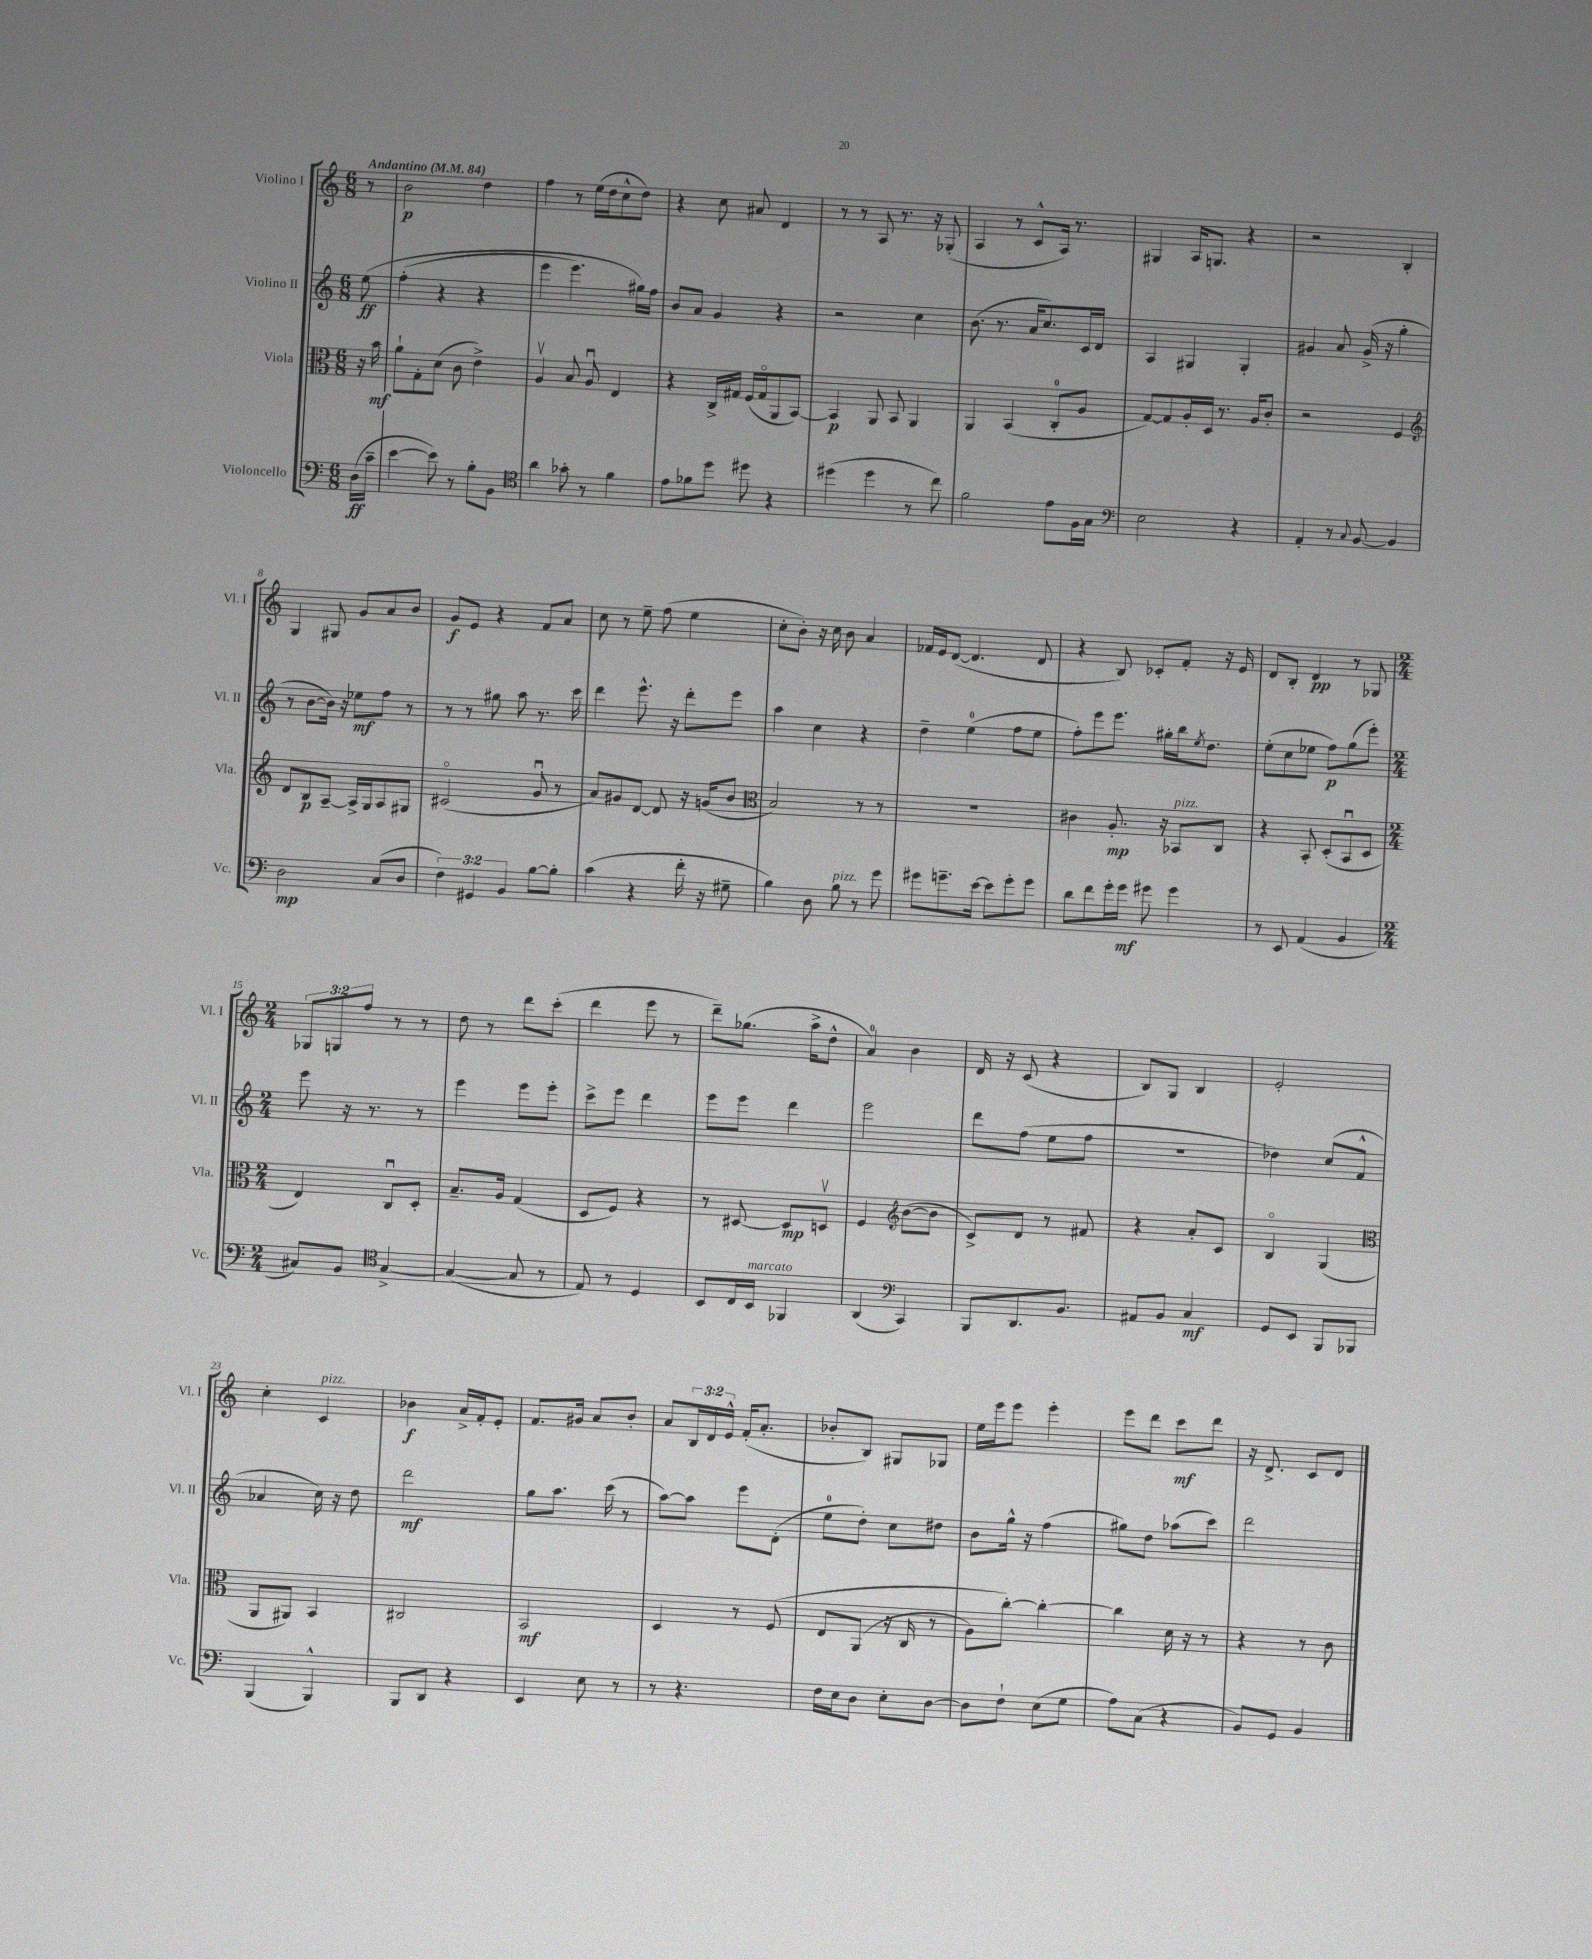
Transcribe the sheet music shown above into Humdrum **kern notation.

**kern	**dynam	**kern	**dynam	**kern	**dynam	**kern	**dynam
*part4	*part4	*part3	*part3	*part2	*part2	*part1	*part1
*staff4	*staff4	*staff3	*staff3	*staff2	*staff2	*staff1	*staff1
*I"Violoncello	*	*I"Viola	*	*I"Violino II	*	*I"Violino I	*
*I'Vc.	*	*I'Vla.	*	*I'Vl. II	*	*I'Vl. I	*
*clefF4	*	*clefC3	*	*clefG2	*	*clefG2	*
*k[]	*	*k[]	*	*k[]	*	*k[]	*
*M6/8	*	*M6/8	*	*M6/8	*	*M6/8	*
*MM84	*	*MM84	*	*MM84	*	*MM84	*
=	=	=	=	=	=	=	=
!	!	!	!	!	!	!LO:TX:a:B:t=Andantino	!
(16D\LL	ff	16r	.	(8ee\	ff	8r	.
16c~\JJ	.	16b\	mf	.	.	.	.
=1	=1	=1	=1	=1	=1	=1	=1
[4e\	.	8a`\L	.	(4ff'\	.	2b\	p
.	.	8G'\	.	.	.	.	.
8e\])	.	(8d\J	.	4r	.	.	.
8r	.	8c\	.	.	.	.	.
8B'\L	.	4e^\)	.	4r	.	4dd\	.
8BB\J	.	.	.	.	.	.	.
=2	=2	=2	=2	=2	=2	=2	=2
*clefC4	*	*	*	*	*	*	*
4a\	.	4Av/	.	4eee\	.	4ff\	.
8g-X'\	.	8B/	.	4.eee\)	.	8r	.
8r	.	8Au/	.	.	.	(16ee\LL	.
.	.	.	.	.	.	16dd\J	.
4f\	.	4E/	.	.	.	8cc^^\	.
.	.	.	.	16gg#X\LL)	.	8dd\J)	.
.	.	.	.	16ff\JJ	.	.	.
=3	=3	=3	=3	=3	=3	=3	=3
8e\L	.	4r	.	8b/L	.	4r	.
8f-X\	.	.	.	8a/J	.	.	.
8dd\J	.	16C^/LL	.	4g/	.	8cc\	.
.	.	16G#X/JJ	.	.	.	.	.
8dd#X\	.	(16F/LL	.	.	.	8a#X/	.
.	.	16G#/J	.	.	.	.	.
4r	.	8AA/	.	4r	.	4d/	.
.	.	[8BB/J)	.	.	.	.	.
=4	=4	=4	=4	=4	=4	=4	=4
(4dd#X\	.	4BB/]	p	2r	.	8r	.
.	.	.	.	.	.	8r	.
4dd#\	.	8AA/	.	.	.	8A/	.
.	.	8BB/	.	.	.	8.r	.
8r	.	4AA/	.	4cc\	.	.	.
.	.	.	.	.	.	16r	.
8cc\)	.	.	.	.	.	(8G-X'/	.
=5	=5	=5	=5	=5	=5	=5	=5
2f\	.	4AA/	.	(8.b\	.	4A/	.
.	.	.	.	8.r	.	.	.
.	.	(4BB/	.	.	.	8r	.
.	.	.	.	16a/KL	.	8c^^/L	.
.	.	.	.	8.cc/)	.	.	.
8e\L	.	8C'/L	.	.	.	16A/Jk)	.
.	.	.	.	.	.	8.r	.
16F\L	.	8A/J	.	16c/L	.	.	.
16G\JJ	.	.	.	16d/JJ	.	.	.
=6	=6	=6	=6	=6	=6	=6	=6
*clefF4	*	*	*	*	*	*	*
2E\	.	[8G/L)	.	4A/	.	4G#X/	.
.	.	8G/]	.	.	.	.	.
.	.	16A'/L	.	4G#X/	.	16A/KL	.
.	.	16D/JJ	.	.	.	8.Gn/J	.
.	.	8.r	.	.	.	.	.
4r	.	.	.	4G#'/	.	4r	.
.	.	16A/KL	.	.	.	.	.
.	.	8c'/J	.	.	.	.	.
=7	=7	=7	=7	=7	=7	=7	=7
4AA'/	.	2r	.	4g#X/	.	2r	.
8r	.	.	.	8a/	.	.	.
8qqC/	.	.	.	.	.	.	.
[8BB/	.	.	.	(16g#^/	.	.	.
.	.	.	.	16r	.	.	.
4BB/]	.	4F/	.	4gg'\	.	4B'/	.
!!LO:LB:g=z
=8	=8	=8	=8	=8	=8	=8	=8
*	*	*clefG2	*	*	*	*	*
2D\	mp	8d/L	.	8r	.	4G/	.
.	.	8B/	p	[8b\L	.	.	.
.	.	[8A~/J	.	16b\Jk])	.	8G#X/	.
.	.	.	.	16r	.	.	.
.	.	16A^/LL]	.	8ee-X\L	mf	8g/L	.
.	.	16G/J	.	.	.	.	.
(8C/L	.	8A/	.	8ff\J	.	8a/	.
8D/J	.	8G#X/J	.	8r	.	8b/J	.
=9	=9	=9	=9	=9	=9	=9	=9
6F\)	.	(2c#X/	.	8r	.	8g/L	f
.	.	.	.	8r	.	8e/J	.
6GG#X/	.	.	.	.	.	.	.
.	.	.	.	8gg#X\	.	4r	.
6BB/	.	.	.	.	.	.	.
.	.	.	.	8aa\	.	.	.
[8B\L	.	8gu/	.	8.r	.	8f/L	.
8B'\J]	.	8r	.	.	.	8a/J	.
.	.	.	.	16ccc\	.	.	.
=10	=10	=10	=10	=10	=10	=10	=10
(4c\	.	8a/L)	.	4ddd\	.	8cc\	.
.	.	8g#X/	.	.	.	8r	.
4r	.	[8d/J	.	8.eee^^\	.	8ee~\	.
.	.	8d/]	.	.	.	(8ff\	.
.	.	.	.	16r	.	.	.
16f'\	.	16r	.	8ddd'\L	.	4ee\	.
16r	.	(16gn/KL	.	.	.	.	.
8G#X~\	.	8b/J	.	8eee\J	.	.	.
=11	=11	=11	=11	=11	=11	=11	=11
*	*	*clefC3	*	*	*	*	*
4B\)	.	2B/)	.	4aa\	.	8cc'\L	.
.	.	.	.	.	.	8b'\J)	.
8D\	.	.	.	4cc\	.	16r	.
.	.	.	.	.	.	16cc\	.
!LO:TX:a:i:t=pizz.	!	!	!	!	!	!	!
8B\	.	.	.	.	.	8b\	.
8r	.	8r	.	4r	.	4a/	.
8g\	.	8r	.	.	.	.	.
=12	=12	=12	=12	=12	=12	=12	=12
8g#X\L	.	2.r	.	4dd~\	.	16f-X/LL	.
.	.	.	.	.	.	16e/J	.
8.gn~\	.	.	.	.	.	([8d/J	.
.	.	.	.	(4ee\	.	4.d/]	.
[16e\Jk	.	.	.	.	.	.	.
8e\L]	.	.	.	.	.	.	.
8g'\	.	.	.	8ff\L	.	.	.
8g\J	.	.	.	8ee\J	.	8d/	.
=13	=13	=13	=13	=13	=13	=13	=13
8d\L	.	4c#X\	.	8ff'\L)	.	4r	.
8f\	.	.	.	8eee\	.	.	.
16g'\L	.	8.A'/	mp	8.eee\J	.	8B/)	.
16g\JJ	mf	.	.	.	.	.	.
8g#X\	.	.	.	.	.	8c-X'/L	.
.	.	16r	.	16gg#X'\LL	.	.	.
!	!	!LO:TX:a:i:t=pizz.	!	!	!	!	!
4g#\	.	8BB-X/L	.	16bb\J	.	8f'/J	.
.	.	.	.	8qee/	.	.	.
.	.	.	.	8.dd\J	.	.	.
.	.	8C/J	.	.	.	16r	.
.	.	.	.	.	.	16e/	.
=14	=14	=14	=14	=14	=14	=14	=14
8r	.	4r	.	(8ee'\L	.	8d/L	.
8EE/	.	.	.	8cc\	.	8B'/J	.
(4AA/	.	8BB'/	.	8ee-X\J	.	4d/	pp
.	.	(8D'/L	.	8ff\L)	p	.	.
4BB/	.	8BBu/	.	(8gg\	.	8r	.
.	.	8D/J	.	8eee'\J)	.	8G-X/	.
!!LO:LB:g=z
=15	=15	=15	=15	=15	=15	=15	=15
*M2/4	*	*M2/4	*	*M2/4	*	*M2/4	*
8C#X/L)	.	4E/)	.	8eee\	.	12G-X/L	.
.	.	.	.	.	.	12Gn/	.
8BB/J	.	.	.	16r	.	.	.
.	.	.	.	.	.	12ff/J	.
.	.	.	.	8.r	.	.	.
*clefC4	*	*	*	*	*	*	*
[4G^/	.	8Cu/L	.	.	.	8r	.
.	.	8D'/J	.	8r	.	8r	.
=16	=16	=16	=16	=16	=16	=16	=16
(4G/_	.	8.B~/L	.	4eee\	.	8dd\	.
.	.	.	.	.	.	8r	.
.	.	16A/Jk	.	.	.	.	.
8G/]	.	(4G/	.	8eee\L	.	8ddd\L	.
8r	.	.	.	8eee'\J	.	(8ccc'\J	.
=17	=17	=17	=17	=17	=17	=17	=17
8E/)	.	8D/L	.	8ccc^\L	.	4ddd\	.
8r	.	8F/J)	.	8eee\J	.	.	.
4D/	.	4r	.	4ddd\	.	8eee\	.
.	.	.	.	.	.	8r	.
=18	=18	=18	=18	=18	=18	=18	=18
8BB/L	.	8r	.	8eee\L	.	8ddd~\L)	.
16C/L	.	[8D#X/	.	8eee\J	.	(8.gg-X\J	.
!LO:TX:a:i:t=marcato	!	!	!	!	!	!	!
16BB/JJ	.	.	.	.	.	.	.
4FF-X/	.	8D#/L]	mp	4ddd\	.	.	.
.	.	.	.	.	.	16aa^\KL	.
.	.	8Dnv/J	.	.	.	8dd^^\J	.
=19	=19	=19	=19	=19	=19	=19	=19
(4AA/	.	4F/	.	2eee\	.	4a/)	.
*clefF4	*	*clefG2	*	*	*	*	*
4CC/)	.	([8b\L	.	.	.	4b\	.
.	.	8b\J]	.	.	.	.	.
=20	=20	=20	=20	=20	=20	=20	=20
8BBB/L	.	8c^/L)	.	8ddd\L	.	16d/	.
.	.	.	.	.	.	16r	.
8.DD/	.	8d/J	.	(8ff\J	.	(8c/	.
.	.	8r	.	8ee\L	.	4r	.
8.BB/J	.	.	.	.	.	.	.
.	.	8f#X/	.	8ff\J	.	.	.
=21	=21	=21	=21	=21	=21	=21	=21
8AA#X/L	.	4r	.	2r	.	8B/L)	.
8BB/J	.	.	.	.	.	8G/J	.
4C/	mf	8a'/L	.	.	.	4B/	.
.	.	8c/J	.	.	.	.	.
=22	=22	=22	=22	=22	=22	=22	=22
8GG/L	.	4B/	.	4dd-X\)	.	2e'/	.
8EE/J	.	.	.	.	.	.	.
8BBB/L	.	(4G/	.	(8cc/L	.	.	.
8BBB-X/J	.	.	.	8f^^/J	.	.	.
!!LO:LB:g=z
=23	=23	=23	=23	=23	=23	=23	=23
*	*	*clefC3	*	*	*	*	*
(4BBB/	.	8AA/L	.	4a-X/	.	4cc'\	.
.	.	8AA#X/J)	.	.	.	.	.
!	!	!	!	!	!	!LO:TX:a:i:t=pizz.	!
4BBB^^/)	.	4BB/	.	16cc\)	.	4c/	.
.	.	.	.	16r	.	.	.
.	.	.	.	8dd\	.	.	.
=24	=24	=24	=24	=24	=24	=24	=24
8BBB/L	.	2C#X/	.	2ddd\	mf	4b-X\	f
8DD/J	.	.	.	.	.	.	.
4r	.	.	.	.	.	16a^/LL	.
.	.	.	.	.	.	16f'/J	.
.	.	.	.	.	.	8e'/J	.
=25	=25	=25	=25	=25	=25	=25	=25
4EE/	.	2BB/	mf	8gg\L	.	8.f/L	.
.	.	.	.	8.aa\J	.	.	.
.	.	.	.	.	.	16g#X/Jk	.
8E\	.	.	.	.	.	8a/L	.
.	.	.	.	(16ccc\	.	.	.
8r	.	.	.	8r	.	8b'/J	.
=26	=26	=26	=26	=26	=26	=26	=26
8r	.	4D/	.	[8aa\L)	.	8a/L	.
4.r	.	.	.	8aa\J]	.	24B/L	.
.	.	.	.	.	.	24d/	.
.	.	.	.	.	.	24e^^/JJ	.
.	.	8r	.	8eee\L	.	(16f'/KL	.
.	.	.	.	.	.	8.a'/J	.
.	.	(8F/	.	(8d'\J	.	.	.
=27	=27	=27	=27	=27	=27	=27	=27
16F\LL	.	8E/L	.	8ee\L	.	8b-X'/L	.
16E\J	.	.	.	.	.	.	.
8D\J	.	(8AA/J	.	8dd'\J)	.	8B/J)	.
8E'\L	.	16r	.	8cc\L	.	8G#X/L	.
.	.	16C/	.	.	.	.	.
[8D\J	.	8r	.	8dd#X\J	.	8G-X/J	.
=28	=28	=28	=28	=28	=28	=28	=28
8D\L]	.	8A\L)	.	8b\L	.	16ee\LL	.
.	.	.	.	.	.	16eee\J	.
8F`\J	.	[8cc'\J)	.	16gg^^\Jk	.	8eee\J	.
.	.	.	.	16r	.	.	.
(8E\L	.	4cc'\_	.	(4ff\	.	4eee'\	.
8G\J	.	.	.	.	.	.	.
=29	=29	=29	=29	=29	=29	=29	=29
8A\L)	.	4cc\]	.	8gg#X\L)	.	8eee\L	.
(8C\J	.	.	.	8dd\J	.	8ddd\J	.
4r	.	16d\	.	(8aa-X\L	.	8ccc\L	mf
.	.	16r	.	.	.	.	.
.	.	8r	.	8ccc\J)	.	8ddd\J	.
=30	=30	=30	=30	=30	=30	=30	=30
8BB/L)	.	4r	.	2ddd\	.	16r	.
.	.	.	.	.	.	8.d^/	.
8GG/J	.	.	.	.	.	.	.
4BB/	.	8r	.	.	.	8c/L	.
.	.	8c\	.	.	.	8d/J	.
==	==	==	==	==	==	==	==
*-	*-	*-	*-	*-	*-	*-	*-
